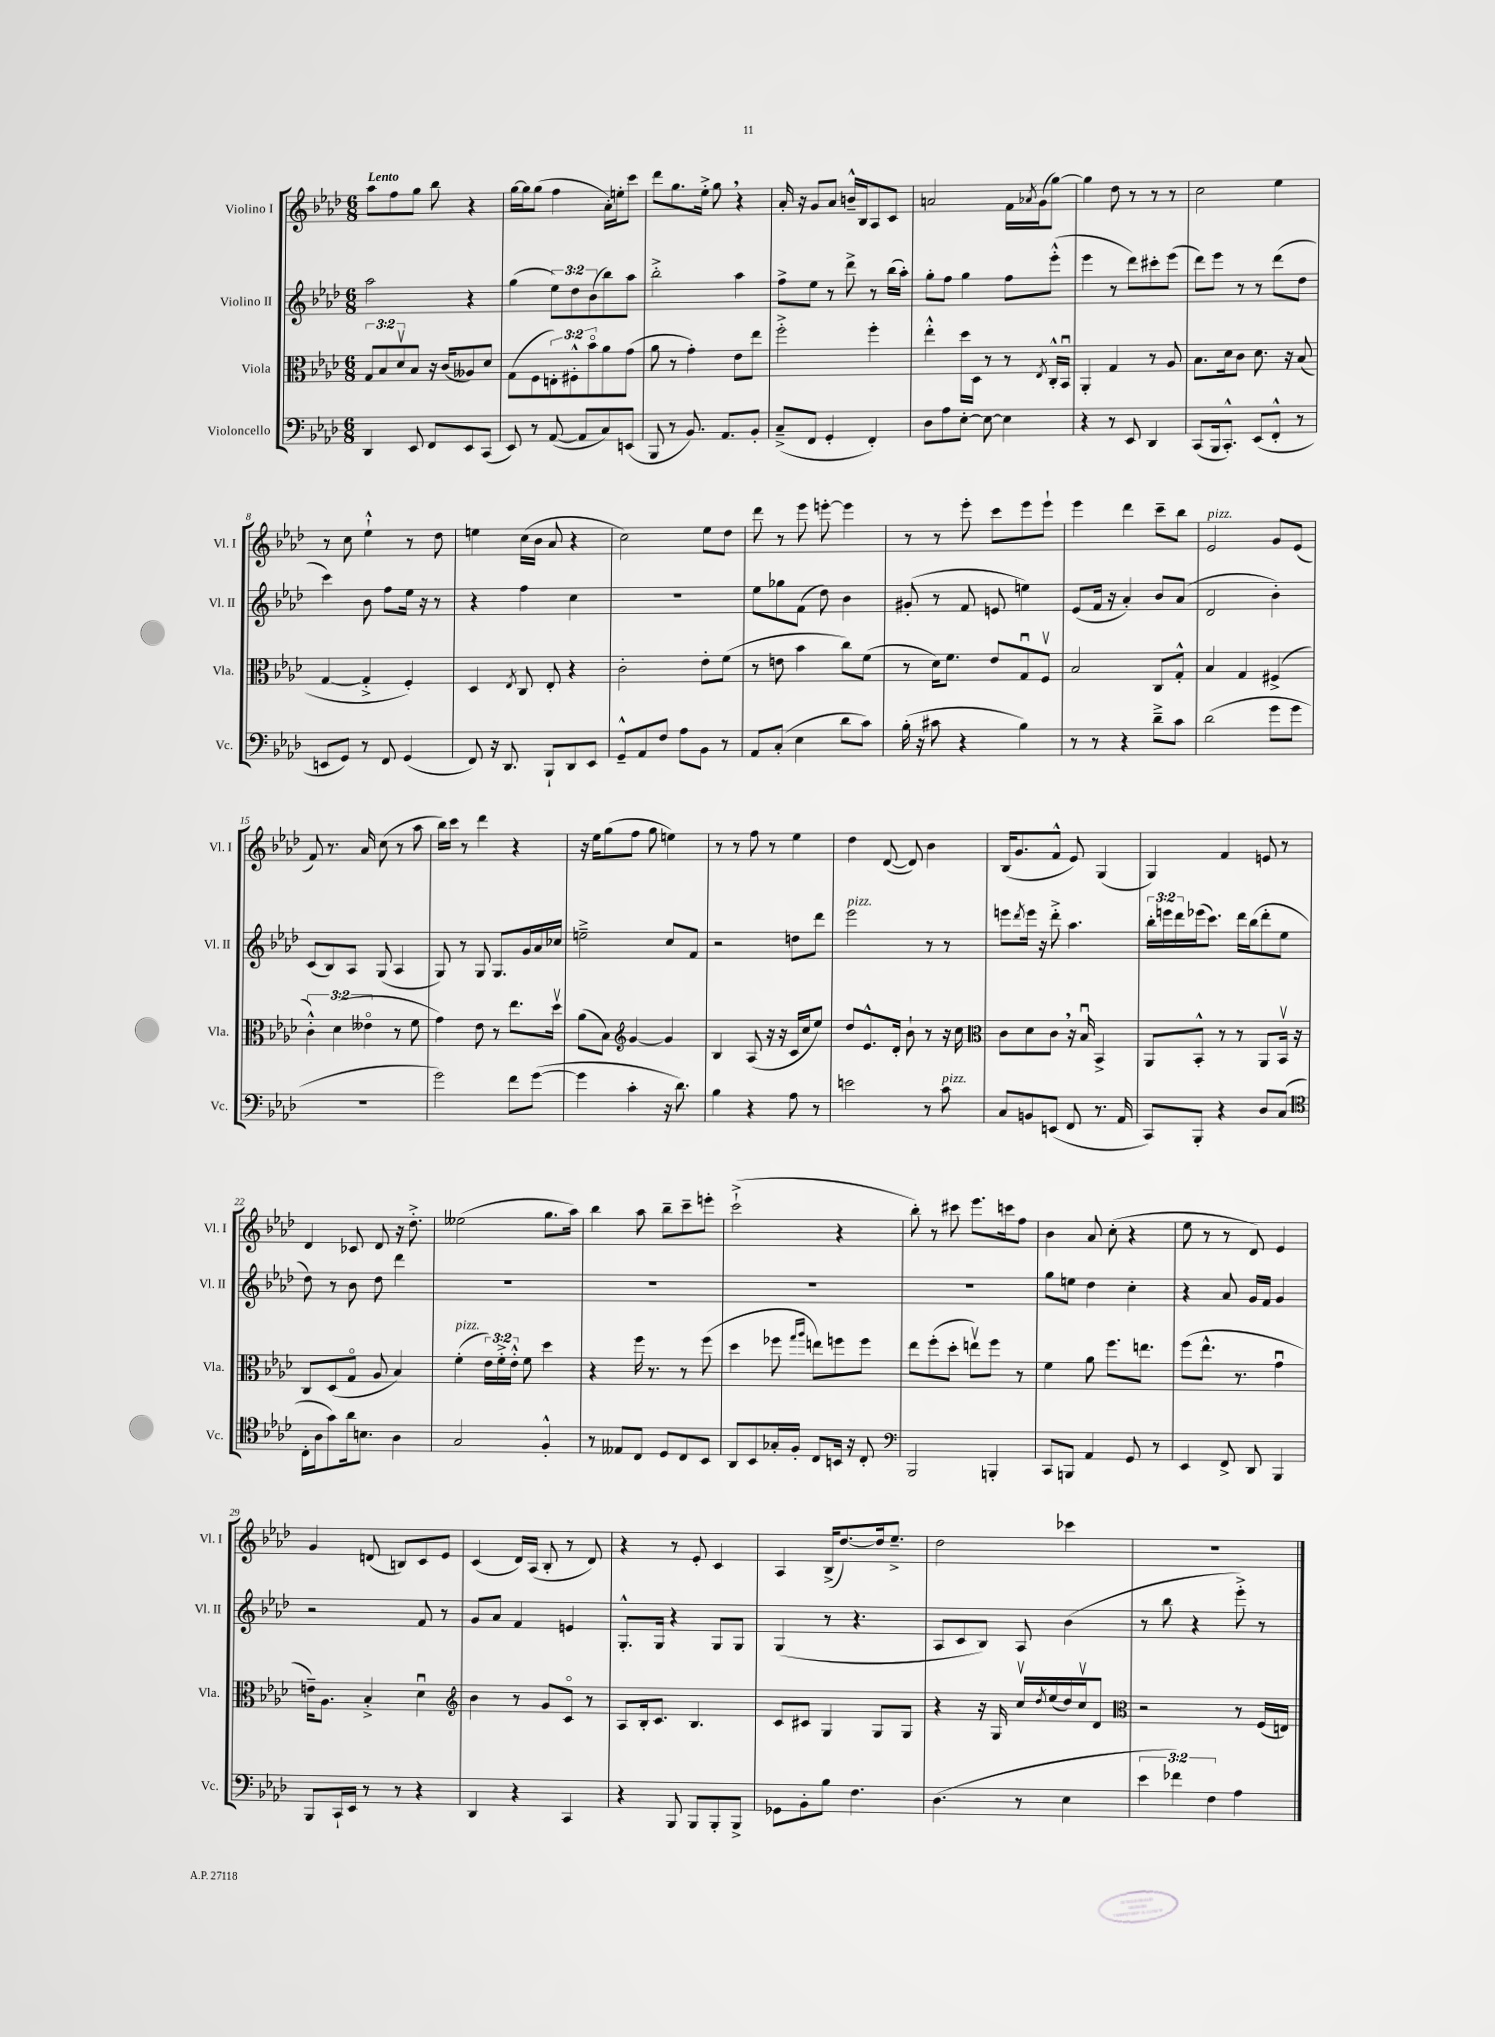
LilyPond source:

<<
\new StaffGroup <<
\new Staff = "s0" \with { instrumentName = "Violino I" shortInstrumentName = "Vl. I" } {
    \clef treble \key aes \major \numericTimeSignature \time 6/8 \tempo "Lento"
    aes''8 f''8 g''8 bes''8 r4 |
    g''16~ g''16 g''8( f''4 aes'16-.) e''16-. c'''8 |
    des'''8 g''8. ees''16-.-> g''8 \breathe r4 |
    aes'16-. r16 g'8 aes'8 b'16---^ bes16 aes8 c'8 |
    a'2 f'16 \acciaccatura { aes'8 } g'16( g''8~) |
    g''4 des''8 r8 r8 r8 |
    c''2 ees''4 |
    r8 c''8 ees''4-!-^ r8 des''8 |
    e''4 c''16( bes'16 aes'8 r4 |
    c''2) ees''8 des''8 |
    des'''8 r8 ees'''8 e'''8~-. e'''4 |
    r8 r8 ees'''8-. c'''8 ees'''8 ees'''8-! |
    ees'''4 des'''4 c'''8-- bes''8 |
    ees'2^\markup { \italic "pizz." } g'8 ees'8( |
    f'8) r8. aes'16 c''8( r8 aes''8 |
    bes''16) c'''16 r8 des'''4 r4 |
    r16 ees''16 g''8( f''8 g''8 e''4) |
    r8 r8 f''8 r8 ees''4 |
    des''4 des'8~( des'8) bes'4 |
    bes16( g'8. f'8-^ ees'8) g4( |
    g4) f'4 e'8 r8 |
    des'4 ces'8 des'8 r16 des''8.-.-> |
    eeses''2( g''8. aes''16) |
    bes''4 aes''8 bes''8-- c'''8-- e'''8-. |
    c'''2-!->( r4 |
    bes''8-.) r8 cis'''8 ees'''8. c'''16 f''8 |
    bes'4 aes'8 c''8-.( r4 |
    ees''8 r8 r8 des'8) ees'4 |
    g'4 d'8( b8) c'8 ees'8 |
    c'4( des'16) aes16( bes8-. r8 des'8) |
    r4 r8 ees'8-. c'4 |
    aes4 bes16->( des''8.~) des''16 ees''8.---> |
    des''2 ces'''4 |
    R2. \bar "|." |
}
\new Staff = "s1" \with { instrumentName = "Violino II" shortInstrumentName = "Vl. II" } {
    \clef treble \key aes \major \numericTimeSignature \time 6/8 \override Staff.TupletNumber.text = #tuplet-number::calc-fraction-text
    aes''2 r4 |
    g''4( \tuplet 3/2 { ees''8) des''8 bes'8( } bes''8) aes''8 |
    bes''2-.-> aes''4 |
    f''8-> ees''8 r8 des'''8-> r8 bes''16( aes''16-.) |
    g''8-. f''8 g''4 f''8 ees'''8-.-^( |
    ees'''4 r8 des'''8) cis'''8-. ees'''8( |
    des'''8) ees'''8 r8 r8 des'''8( des''8 |
    c'''4) bes'8 f''8 ees''16 r16 r8 |
    r4 f''4 c''4 |
    R2. |
    ees''8 ges''8 f'8( des''8) bes'4 |
    gis'8-.( r8 f'8 e'8 e''4) |
    ees'8( f'16 r16 aes'4-.) bes'8 aes'8( |
    des'2 bes'4-.) |
    c'8( bes8) aes8 g8( aes4 |
    g8) r8 g8 g8. g'16 aes'16 ces''16 |
    e''2---> c''8 f'8 |
    r2 d''8 des'''8 |
    ees'''2^\markup { \italic "pizz." } r8 r8 |
    e'''8 \acciaccatura { des'''8 } e'''16 r16 des'''8-.-> aes''4. |
    \tuplet 3/2 { bes''16-. e'''16 des'''16 } ees'''16( c'''8.) des'''16 bes''16( des'''8-. ees''8 |
    des''8) r8 bes'8 des''8 des'''4 |
    R2. |
    R2. |
    R2. |
    R2. |
    g''8 e''8 des''4 c''4-. |
    r4 aes'8 g'16 f'16 g'4 |
    r2 f'8 r8 |
    g'8 aes'8 f'4 e'4 |
    g8.-.-^ g16 r4 g8 g8 |
    g4( r8 r4. |
    aes8 c'8 bes8) aes8 bes'4( |
    r8 bes''8 r4 ees'''8-.->) r8 \bar "|." |
}
\new Staff = "s2" \with { instrumentName = "Viola" shortInstrumentName = "Vla." } {
    \clef alto \key aes \major \numericTimeSignature \time 6/8 \override Staff.TupletNumber.text = #tuplet-number::calc-fraction-text
    \tuplet 3/2 { g8 bes8 des'8\upbow } bes8 r16 c'16( aeses8) des'8 |
    g8( f8 \tuplet 3/2 { e8-.) fis8-.-^ bes'8\flageolet } aes'8 g'8( |
    aes'8 r8 g'4-.) ees'8 ees''8 |
    f''2-.-> f''4-. |
    ees''4-.-^ des''16 des16 r8 r8 \acciaccatura { ees8 } c16-.-^ bes,16\downbow |
    aes,4-. g4 r8 aes8 |
    bes8. des'16 c'8 des'8. r16 bes8( |
    g4~ g4-.-> f4-.) |
    des4 \acciaccatura { ees8 } c8 ees8-. r4 |
    c'2-. ees'8-. f'8( |
    r8 e'8 bes'4 c''8) f'8( |
    r8 des'16) f'8. ees'8 g8\downbow f8\upbow |
    bes2 c8 g8-.-^ |
    bes4 g4 fis4->( |
    \tuplet 3/2 { c'4-.-^) des'4( eeses'4\flageolet } r8 f'8 |
    g'4) ees'8 r8 ees''8. des''16\upbow |
    aes'8( bes8) \clef treble g'4~ g'4 |
    bes4 aes8( r16 r16 c'16 c''16 ees''8) |
    des''8 ees'8.-^ des'16-. bes'8-! r8 r16 c''16 |
    \clef alto c'8 des'8 c'8 \breathe r16 bes16\downbow bes,4-> |
    aes,8 bes,8-.-^ r8 r8 aes,8 bes,16\upbow r16 |
    c8 des8( g8\flageolet aes8 bes4) |
    f'4-.^\markup { \italic "pizz." }( \tuplet 3/2 { ees'16) f'16-.-> ees'16-.-^ } f'8 des''4 |
    r4 f''16 r8. r8 f''8( |
    des''4 fes''8 \grace { g''16 aes''16 } e''8) f''8 f''8 |
    ees''8 f''8-.( des''8-. e''8\upbow) f''8 r8 |
    f'4 aes'8 f''8. e''8. |
    f''8( ees''8.-^ r8. g'4\downbow |
    e'16--) aes8. bes4-.-> des'4\downbow |
    \clef treble bes'4 r8 g'8 c'8\flageolet r8 |
    aes8 bes16-. c'8. bes4. |
    c'8 cis'8 g4 g8 g8 |
    r4 r16 g16 c''16\upbow \acciaccatura { des''8 } ees''16( des''16) c''16\upbow des'8 |
    \clef alto r2 r8 f16( e16) \bar "|." |
}
\new Staff = "s3" \with { instrumentName = "Violoncello" shortInstrumentName = "Vc." } {
    \clef bass \key aes \major \numericTimeSignature \time 6/8 \override Staff.TupletNumber.text = #tuplet-number::calc-fraction-text
    des,4 ees,8 f,8 ees,8 c,8( |
    ees,8) r8 aes,8~( aes,8 c8) e,8( |
    bes,,8 r8 bes,8.) aes,8. bes,8-. |
    c8--->( f,8 g,4-. f,4-.) |
    des8 aes8 ees8~-. ees8~ ees4 |
    r4 r8 ees,8 des,4 |
    c,8( bes,,16 c,8.-.-^) ees,8( f,8-.-^ r8 |
    e,8 g,8) r8 f,8 g,4( |
    f,8) r16 des,8. bes,,8-! des,8 ees,8 |
    g,8---^ aes,8 f8 aes8 bes,8 r8 |
    aes,8 c8-.( ees4 des'8 c'8) |
    bes16-.( r16 cis'8 r4 bes4) |
    r8 r8 r4 des'8---> c'8 |
    des'2( g'8 g'8 |
    R2. |
    g'2) f'8 g'8~( |
    g'4 c'4-. r16 des'8.) |
    bes4 r4 aes8 r8 |
    e'2 r8 c'8^\markup { \italic "pizz." } |
    c8 b,8 e,8( f,8 r8. aes,16 |
    c,8) bes,,8-. r4 des8 c8( |
    \clef tenor c16-. aes16 g'8) aes'16 b8. aes4 |
    g2 f4-.-^ |
    r8 eeses8 c8 des8 c8 bes,8 |
    aes,8 bes,8 ges16-. f16-. c8 b,16 r16 c8-. |
    \clef bass bes,,2 b,,4-. |
    c,8 b,,8 aes,4 g,8 r8 |
    ees,4 f,8-> des,8 bes,,4 |
    bes,,8 c,16-! ees,16 r8 r8 r4 |
    des,4 r4 c,4 |
    r4 bes,,8 bes,,8 bes,,8-. bes,,8-> |
    ges,8 bes,8-. bes8 f4. |
    des4.( r8 ees4 |
    \tuplet 3/2 { ees'4 fes'4) f4 } aes4 \bar "|." |
}
>>
>>
